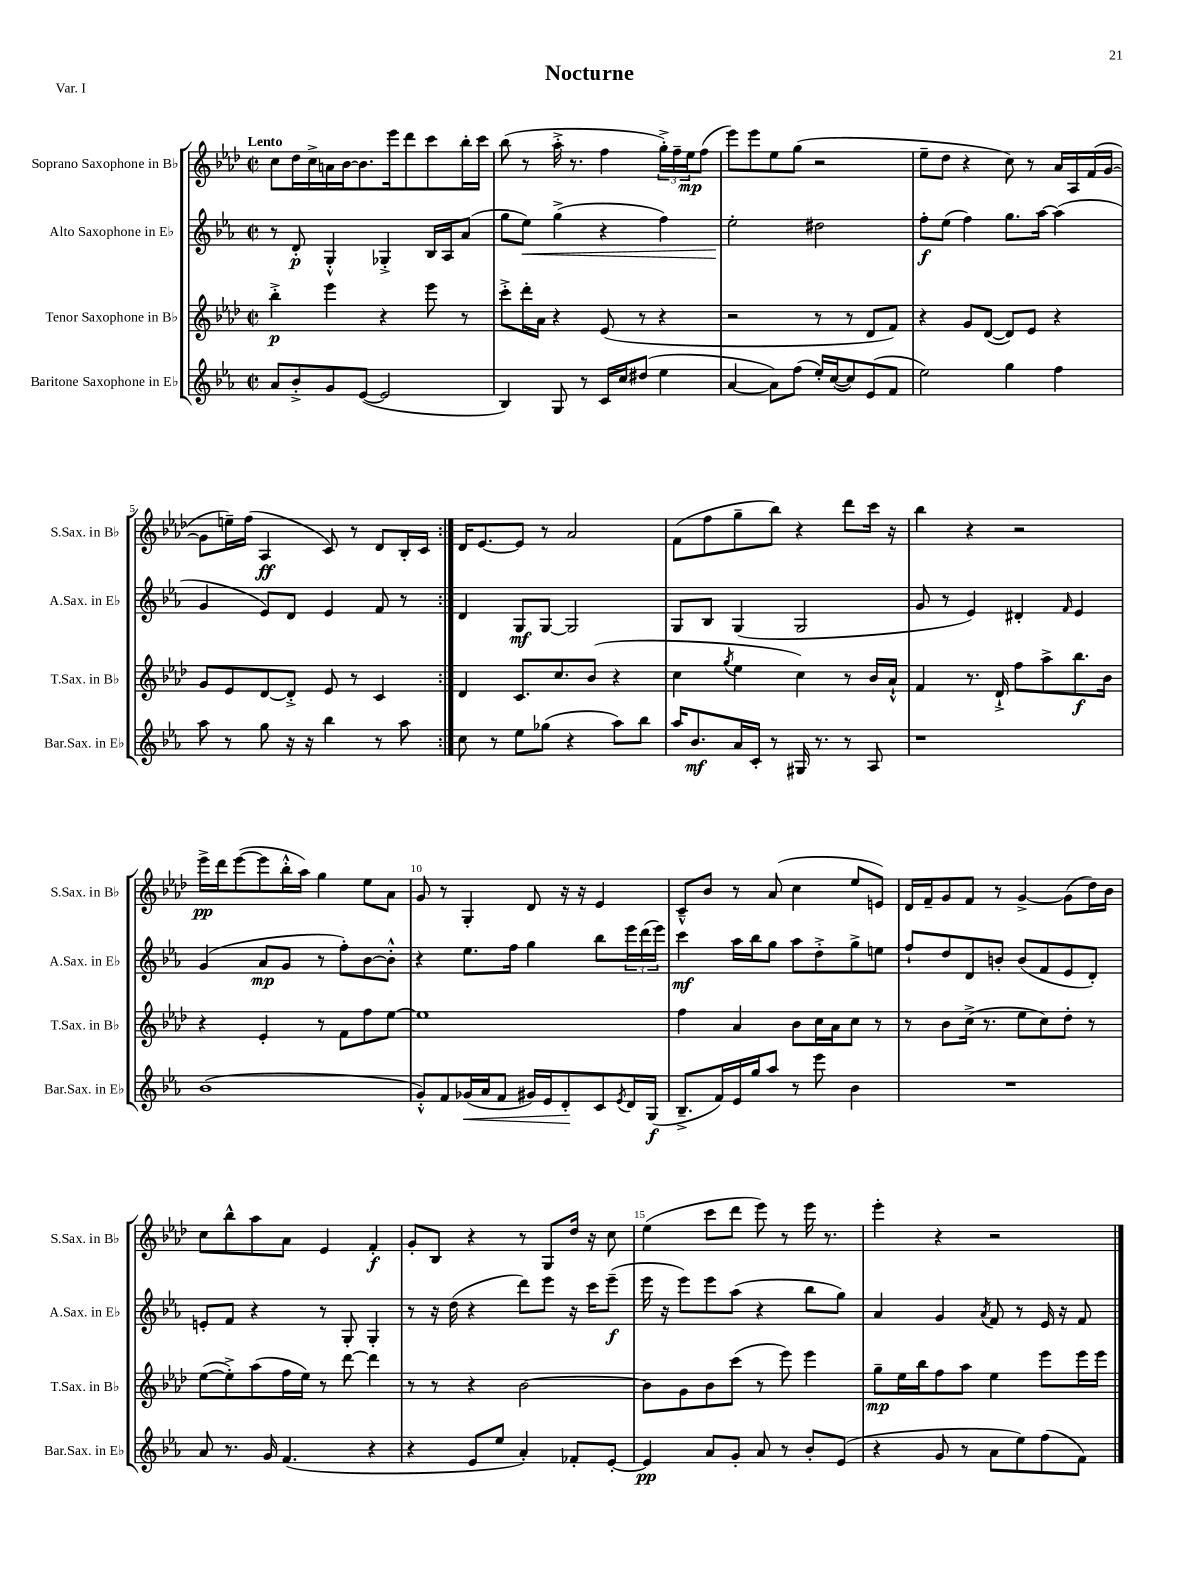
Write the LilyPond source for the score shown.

\header { title = "Nocturne" piece = "Var. I" }
<<
\new StaffGroup <<
\new Staff = "s0" \with { instrumentName = "Soprano Saxophone in Bb" shortInstrumentName = "S.Sax. in Bb" } {
    \clef treble \key aes \major \defaultTimeSignature \time 2/2 \tempo "Lento"
    \repeat volta 2 { c''8 des''16 c''16-> a'16 bes'16~ bes'8. ees'''16 des'''8 c'''8 bes''16-. c'''16 |
    bes''8( r8 aes''16-.-> r8. f''4 \tuplet 3/2 { g''16-.->) f''16-- ees''16\mp } f''8( |
    ees'''8) ees'''8 ees''8 g''8( r2 |
    ees''8-- des''8 r4 c''8) r8 aes'16 aes16 f'16( g'16~ |
    g'8 e''16--) f''16( aes4\ff c'8) r8 des'8 bes16-. c'16 | }
    des'16 ees'8.~ ees'8 r8 aes'2 |
    f'8( f''8 g''8-- bes''8) r4 des'''8 c'''16 r16 |
    bes''4 r4 r2 |
    ees'''16->\pp des'''16 ees'''8~( ees'''8 bes''16-.-^ aes''16) g''4 ees''8 aes'8 |
    g'8 r8 g4-. des'8 r16 r16 ees'4 |
    c'8---^ bes'8 r8 aes'8( c''4 ees''8 e'8) |
    des'16 f'16-- g'8 f'8 r8 g'4~-> g'8( des''16) bes'16 |
    c''8 bes''8-^ aes''8 aes'8 ees'4 f'4-.\f |
    g'8-. bes8 r4 r8 g8 des''16 r16 c''8 |
    ees''4( c'''8 des'''8 ees'''8) r8 ees'''16 r8. |
    ees'''4-. r4 r2 \bar "|." |
}
\new Staff = "s1" \with { instrumentName = "Alto Saxophone in Eb" shortInstrumentName = "A.Sax. in Eb" } {
    \clef treble \key ees \major \defaultTimeSignature \time 2/2
    \repeat volta 2 { r8 d'8-.\p g4-.-^ ges4-.-> bes16 aes16 aes'8( |
    g''8 ees''8\<) g''4->( r4 f''4) |
    ees''2-.\! dis''2 |
    f''8-.\f ees''8( f''4) g''8. aes''16~ aes''4( |
    g'4 ees'8) d'8 ees'4 f'8 r8 | }
    d'4 g8\mf g8~ g2 |
    g8 bes8 g4( g2 |
    g'8 r8 ees'4) dis'4-. \grace { f'16 } ees'4 |
    g'4( aes'8\mp g'8 r8 f''8-.) bes'8~ bes'8-.-^ |
    r4 ees''8. f''16 g''4 bes''8 \tuplet 3/2 { ees'''16 d'''16( ees'''16) } |
    c'''4\mf aes''16 bes''16 g''8 aes''8 d''8-.-> g''8-> e''8 |
    f''8-! d''8 d'8 b'8-. b'8( f'8 ees'8 d'8-.) |
    e'8-. f'8 r4 r8 g8-. g4-. |
    r8 r16 d''16( r4 d'''8) ees'''8 r16 c'''16 ees'''8--\f( |
    ees'''16 r16 ees'''8) ees'''8 aes''8( r4 bes''8 g''8) |
    aes'4 g'4 \acciaccatura { aes'8 } f'8 r8 ees'16 r16 f'8 \bar "|." |
}
\new Staff = "s2" \with { instrumentName = "Tenor Saxophone in Bb" shortInstrumentName = "T.Sax. in Bb" } {
    \clef treble \key aes \major \defaultTimeSignature \time 2/2
    \repeat volta 2 { bes''4-.->\p ees'''4 r4 ees'''8 r8 |
    c'''8-.-> des'''16-. aes'16 r4 ees'8( r8 r4 |
    r2 r8 r8 des'8 f'8) |
    r4 g'8 des'8~( des'8) ees'8 r4 |
    g'8 ees'8 des'8~ des'8-.-> ees'8 r8 c'4 | }
    des'4 c'8. c''8. bes'8( r4 |
    c''4 \acciaccatura { g''8 } ees''4 c''4) r8 bes'16 aes'16-!-^ |
    f'4 r8. des'16-!-> f''8 aes''8-> bes''8.\f bes'16 |
    r4 ees'4-. r8 f'8 f''8 ees''8~ |
    ees''1 |
    f''4 aes'4 bes'8 c''16 aes'16 c''8 r8 |
    r8 bes'8 c''16->( r8. ees''8 c''8) des''8-. r8 |
    ees''8~( ees''8-.->) aes''8( f''16 ees''16) r8 des'''8~ des'''4 |
    r8 r8 r4 bes'2~ |
    bes'8 g'8 bes'8 c'''8( r8 ees'''8) ees'''4 |
    g''8--\mp ees''16 bes''16 f''8 aes''8 ees''4 ees'''8 ees'''16 ees'''16 \bar "|." |
}
\new Staff = "s3" \with { instrumentName = "Baritone Saxophone in Eb" shortInstrumentName = "Bar.Sax. in Eb" } {
    \clef treble \key ees \major \defaultTimeSignature \time 2/2
    \repeat volta 2 { aes'8 bes'8-.-> g'8 ees'8~( ees'2 |
    bes4) g8 r8 c'16 c''16 dis''8( ees''4 |
    aes'4~ aes'8) f''8( ees''16-.) c''16~( c''8) ees'8( f'8 |
    ees''2) g''4 f''4 |
    aes''8 r8 g''8 r16 r16 bes''4 r8 aes''8 | }
    c''8 r8 ees''8 ges''8( r4 aes''8) bes''8 |
    aes''16 bes'8.\mf aes'16 c'16-. r8 gis16 r8. r8 aes8 |
    r1 |
    bes'1( |
    g'8-.-^) f'8 ges'16\<( aes'16 f'8 gis'16) ees'16 d'8-.\! c'8 \acciaccatura { ees'8 } d'16 g16\f( |
    bes8.---> f'16) ees'16 g''16 aes''8 r8 ees'''8 bes'4 |
    R1 |
    aes'8 r8. g'16 f'4.( r4 |
    r4 ees'8 ees''8 aes'4-.) fes'8-. ees'8~-. |
    ees'4\pp aes'8 g'8-. aes'8 r8 bes'8-. ees'8( |
    r4 g'8 r8 aes'8 ees''8) f''8( f'8) \bar "|." |
}
>>
>>
\layout { \context { \Score \override BarNumber.break-visibility = ##(#f #t #t) barNumberVisibility = #(every-nth-bar-number-visible 5) } }
